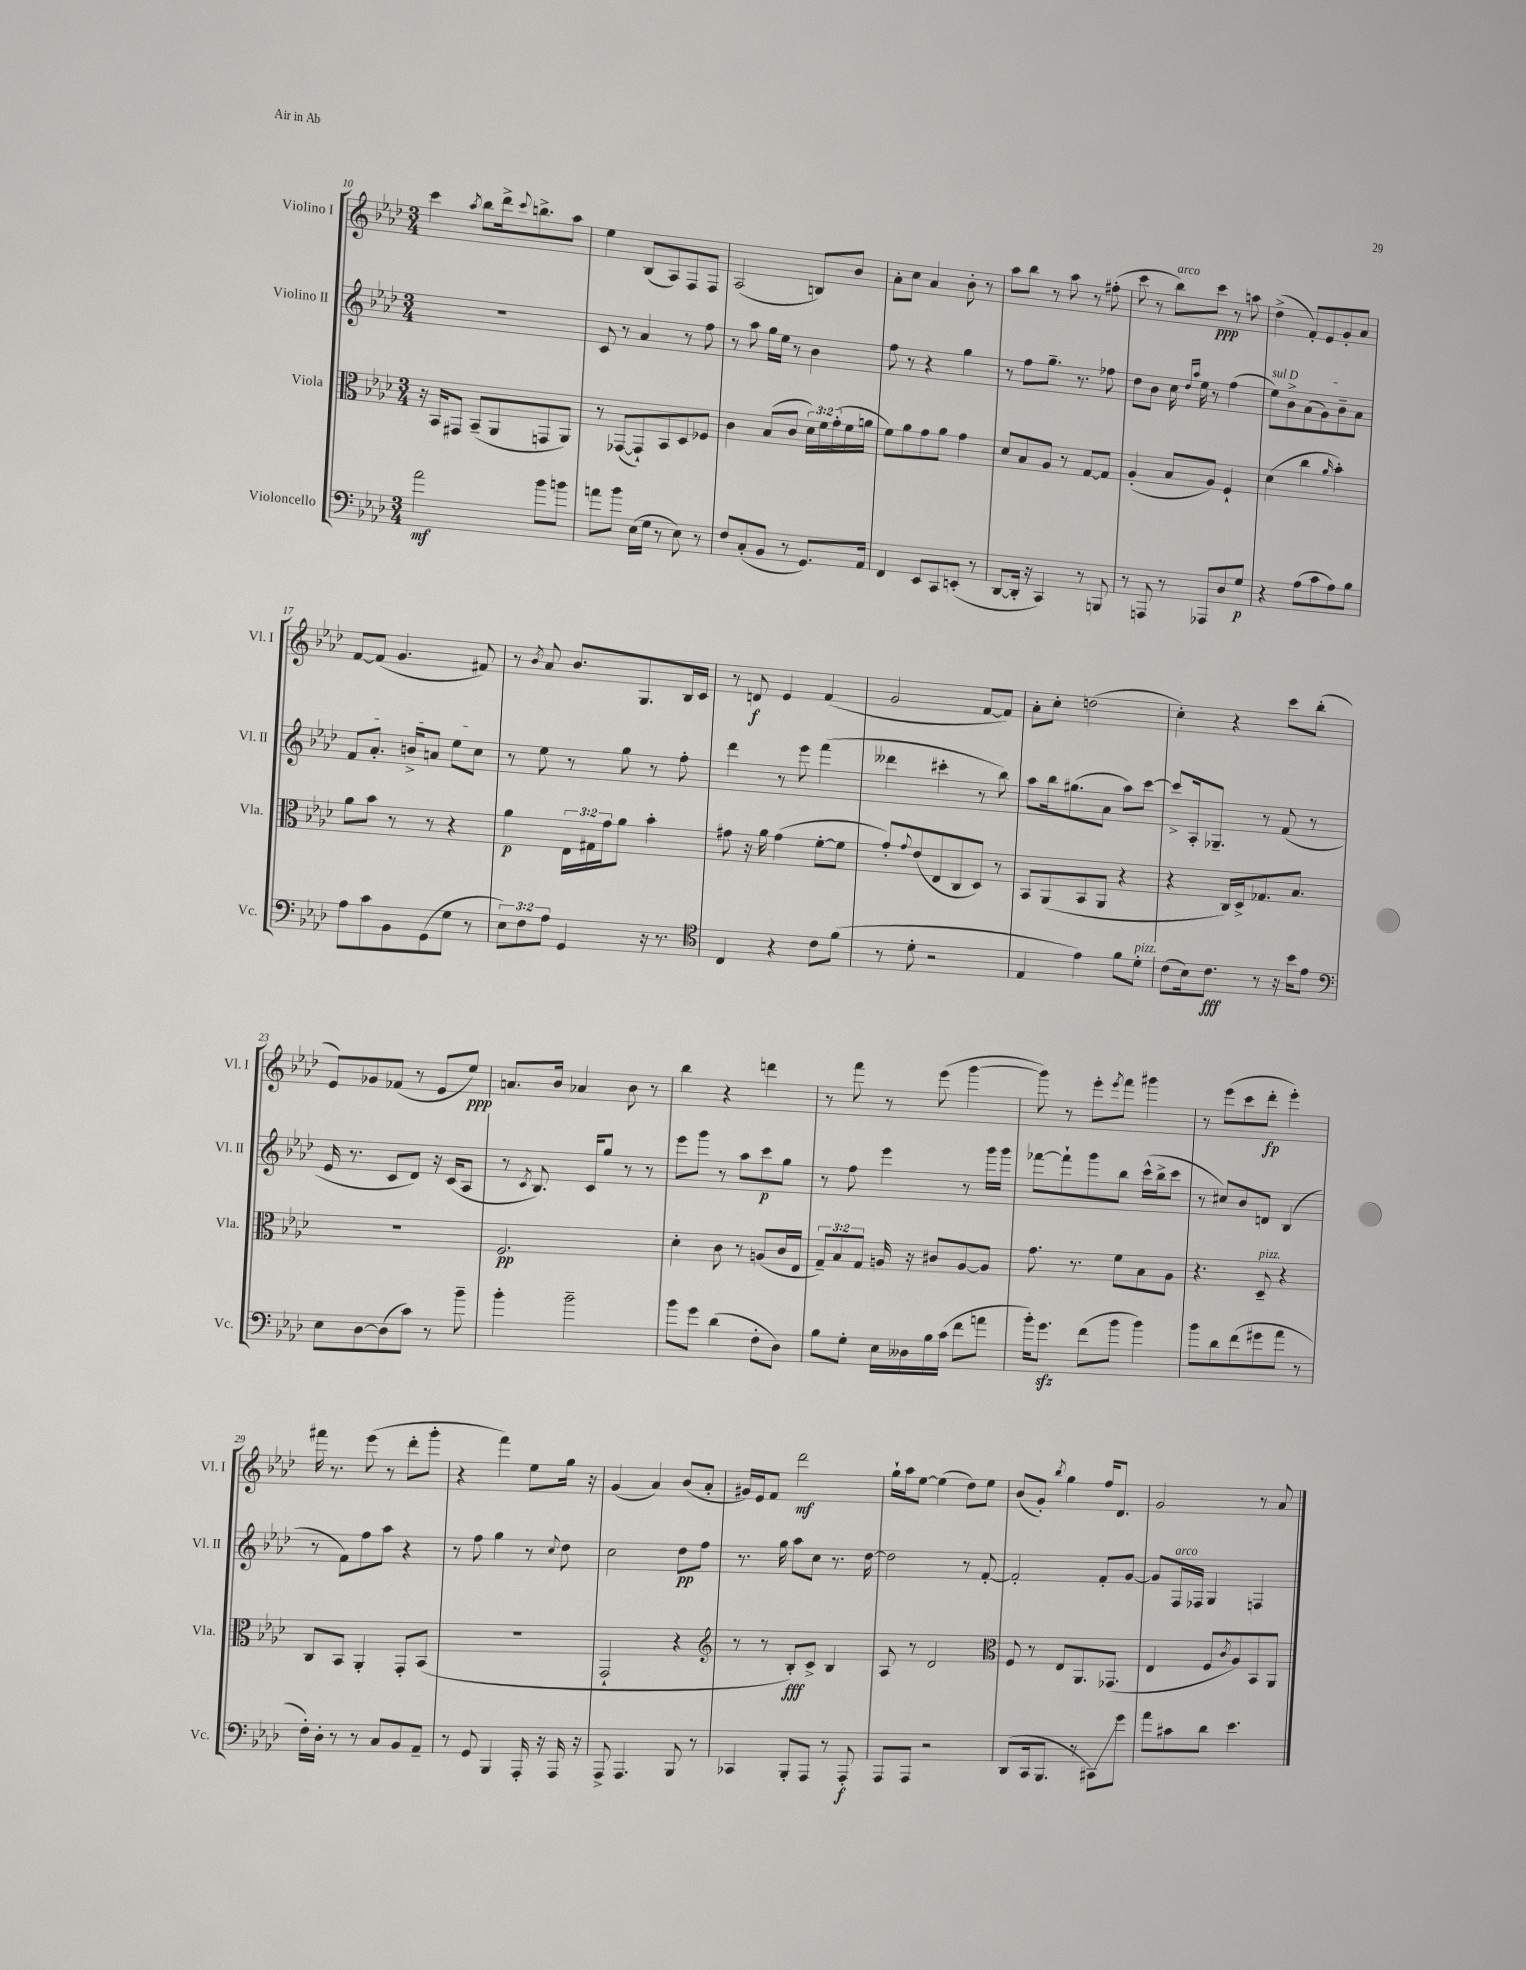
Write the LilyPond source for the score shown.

<<
\new StaffGroup <<
\new Staff = "s0" \with { instrumentName = "Violino I" shortInstrumentName = "Vl. I" } {
    \clef treble \key aes \major \numericTimeSignature \time 3/4
    c'''4 \acciaccatura { aes''8 } bes''8 des'''16-> \appoggiatura { c'''8 } b''8.-> aes''8 |
    ees''4 bes8( aes8) f8 f8 |
    aes2( b8) bes'8 |
    aes'8-. c''8 aes'4 bes'8-. r8 |
    aes''8 bes''8 r8 aes''8 r8 fis''8-.( |
    c'''8 r8 bes''8^\markup { \italic "arco" }) c'''8\ppp r8 a''8 |
    des''4->( f'8-.) ees'8 g'8-. aes'8 |
    f'8~ f'8( g'4. fis'8) |
    r8 \acciaccatura { bes'8 } aes'8 bes'8. g8. bes16 c'16 |
    r8 d'8\f ees'4 f'4( |
    g'2 f'8~ f'8) |
    aes'8-. c''8-. d''2( |
    c''4-.) r4 c'''8 bes''8-.( |
    ees'8) ges'8 fes'8( r8 ees'8 ees''8\ppp) |
    a'8. bes'16 aes'4 bes'8 r8 |
    bes''4 r4 d'''4 |
    r8 f'''8 r8 ees'''8( g'''4~ |
    g'''8) r8 ees'''8-. \acciaccatura { ees'''8 } f'''8 gis'''4 |
    r8 ees'''8( c'''8 des'''8-.\fp ees'''4-.) |
    fis'''16 r8. ees'''8( r8 des'''8-. g'''8-. |
    r4 f'''4) ees''8 g''16 r16 |
    g'4( aes'4) bes'8( aes'8-. |
    gis'16) ees'16 f'8 des'''2\mf |
    g''16-! aes''16 ees''8~ ees''4( des''8) ees''8 |
    bes'8( g'8-.) \acciaccatura { bes''8 } g''4 f''16 des'8. |
    g'2 r8 aes'8 \bar "|." |
}
\new Staff = "s1" \with { instrumentName = "Violino II" shortInstrumentName = "Vl. II" } {
    \clef treble \key aes \major \numericTimeSignature \time 3/4
    R2. |
    c'8 r8 aes'4 r8 f''8 |
    r8 aes''8 g''16 ees''16 r8 bes'4 |
    f''8 r8 r4 g''4 |
    r8 f''8 g''8.-- r8. fes''8 |
    des''8 bes'8 c''16 \grace { des''16 aes''16 } ees''16 r8 f''4( |
    \once \override TextSpanner.bound-details.left.text = \markup { \italic "sul D" } ees''8\startTextSpan) bes'8-> aes'8( g'8) bes'8-- aes'8 |
    f'8 aes'8.-. b'16-> a'8 ees''8 c''8\stopTextSpan |
    r8 ees''8 r8 g''8 r8 f''8-. |
    des'''4 r8 ees'''8 f'''4( |
    deses'''4 cis'''4-. r8 bes''8) |
    aes''8 bes''16 gis''8.( aes'8 aes''8) c'''8~ |
    c'''8-> aes16-. ges8.-- r8 f'8( r8 |
    ees'16 r8. c'8 des'8) r16 c'16( aes8 |
    r8 \acciaccatura { c'8 } bes8.) c'16 g''8 r8 r8 |
    ees'''8 g'''8 r8 aes''8 c'''8\p g''8 |
    r8 f''8 ees'''4 r8 g'''16 g'''16 |
    fes'''8~ fes'''8-! g'''8 bes''8 c'''16-^( bes''16-> c'''8 |
    r8 cis''8) bes'8 d'8 bes4( |
    r8 f'8) f''8 aes''8 r4 |
    r8 f''8 g''4 r8 \appoggiatura { c''8 } des''8 |
    c''2 des''8\pp f''8 |
    r8. g''16 aes''8 c''8 r8. des''16~ |
    des''2 r8 f'8~-. |
    f'2-. f'8-. g'8~ |
    g'8 f16^\markup { \italic "arco" } fes16 g4 f4 \bar "|." |
}
\new Staff = "s2" \with { instrumentName = "Viola" shortInstrumentName = "Vla." } {
    \clef alto \key aes \major \numericTimeSignature \time 3/4 \override Staff.TupletNumber.text = #tuplet-number::calc-fraction-text
    r16 bes,16 gis,8 bes,8--( aes,8 g,8 aes,8) |
    r8 ges,8~( ges,8-!) bes,8 des8 fes8 |
    c'4 bes8( c'8 \tuplet 3/2 { des'16) f'16 g'16-.( } f'16 a'16 |
    f'8) aes'8 g'8 aes'8 g'4 |
    des'8 bes8 aes8 r8 g8~ g8 |
    aes4-.( bes8 aes8) f4-! |
    des'4( c''4 \grace { aes'16 } bes'4-.) |
    aes'8 bes'8 r8 r8 r4 |
    aes'4\p \tuplet 3/2 { ees16 gis16 g'16 } aes'8 bes'4-. |
    gis'8 r16 aes'16 gis'4( f'8~-. f'8 |
    g'8-.) \appoggiatura { g'8 } ees'8( ees8 c8 des8) r8 |
    bes,8 aes,8( bes,8 aes,8 r4 |
    r4 c16) des16-> ges8. bes8. |
    R2. |
    f2.\pp |
    des'4-. c'8 r8 a8( c'16 ees16 |
    \tuplet 3/2 { g8--) bes8 g8 } a16 r16 cis'8 a8~ a8 |
    g'8. r8. f'8 bes8 aes8 |
    r4. des8--^\markup { \italic "pizz." } r4 |
    c8 bes,8 aes,4-. g,8-. bes,8( |
    R2. |
    g,2-! r4 |
    \clef treble r8 r8 bes8-.\fff) c'8-> bes4 |
    aes8 r8 des'2 |
    \clef alto f8 r8 ees8 aes,8. ges,8.( |
    ees4 f8 \acciaccatura { c'8 } aes8) bes,8 aes,8 \bar "|." |
}
\new Staff = "s3" \with { instrumentName = "Violoncello" shortInstrumentName = "Vc." } {
    \clef bass \key aes \major \numericTimeSignature \time 3/4 \override Staff.TupletNumber.text = #tuplet-number::calc-fraction-text
    aes'2\mf bes'8 b'8 |
    a'8 bes'8 ees16( g16 r8 ees8) r8 |
    f8 c8-.( bes,8 r8 g,8.) aes,16 |
    f,4 ees,8 c,8 e,8-.( r8 |
    des,8~ des,16-. r16 c,4) r8 b,,8 |
    r8 a,,8 r8 aes,,8 des8 g8\p |
    r4 aes8( c'8 aes8) bes8 |
    aes8 c'8 bes,8 g,8( g8 r8 |
    \tuplet 3/2 { ees8) f8 aes8 } g,4 r16 r8. |
    \clef tenor c4 r4 c'8 f'8( |
    r8 des'8-. r2 |
    ees4 ees'4) f'8 des'8-.^\markup { \italic "pizz." } |
    c'8( bes16) c'8.\fff r8 r16 bes'16 ees'8 |
    \clef bass ees8 des8~ des8( c'8) r8 bes'8-- |
    bes'4-. bes'2-- |
    bes'8 g'8 des'4( f8-. des8) |
    bes8 g8-. ees16 deses16 bes16 c'16( f'8 a'8 |
    bes'16-.) g'8.\sfz f'8( bes'8 bes'4) |
    bes'8 des'8 f'8( gis'8 aes'8 r8 |
    f16-.) des16-. r8 r8 c8 bes,8 aes,8-- |
    r8 g,8 bes,,4 aes,,16-. r16 aes,,16 r16 |
    aes,,8-> aes,,4. bes,,8 r8 |
    ces,4 bes,,8-. aes,,8 r8 aes,,8-.\f |
    aes,,8 aes,,8 r2 |
    des,8( c,16 bes,,8. r8 cis,8\glissando) g'8 |
    aes'8 cis'8 des'8 ees'4. \bar "|." |
}
>>
>>
\layout { \context { \Score currentBarNumber = #10 } }
